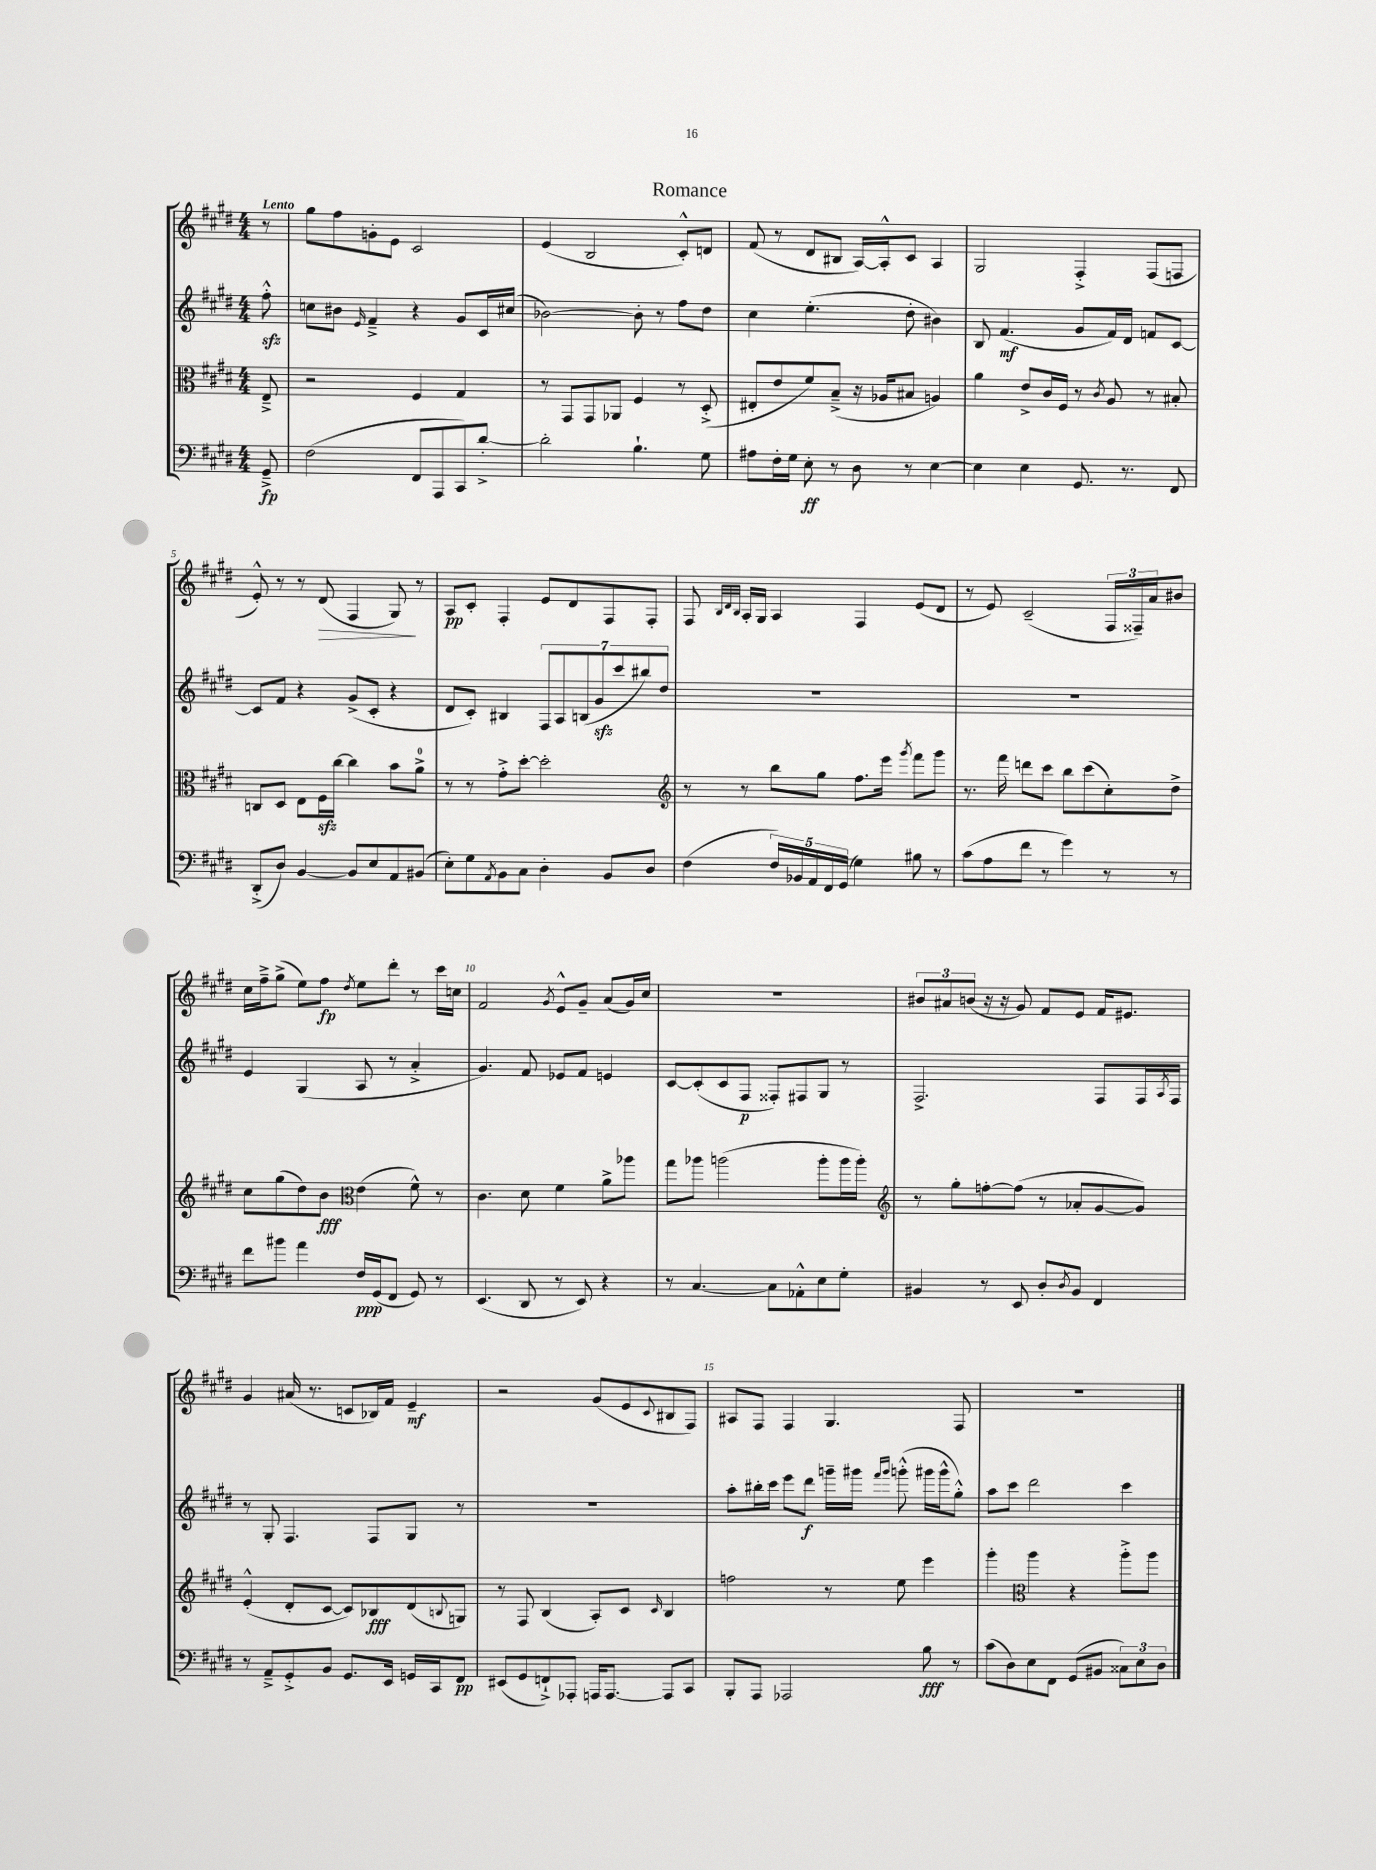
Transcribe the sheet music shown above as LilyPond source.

\header { title = "Romance" }
<<
\new StaffGroup <<
\new Staff = "s0" {
    \clef treble \key e \major \numericTimeSignature \time 4/4 \partial 8 \tempo "Lento"
    r8 |
    gis''8 fis''8 g'8-. e'8 cis'2 |
    e'4( b2 cis'8-.-^) d'8 |
    fis'8( r8 dis'8 bis8 a16~) a16-.-^ cis'8 a4 |
    gis2 fis4-.-> fis8( f8 |
    e'8-.-^) r8 r8 dis'8\>( fis4 gis8\!) r8 |
    a8\pp cis'8-. fis4-. e'8 dis'8 fis8 fis8-. |
    fis8 \grace { b32 dis'32 b32 } a16-. gis16 a4 fis4 e'8( dis'8 |
    r8 e'8) cis'2--( \tuplet 3/2 { fis16 fisis16--) a'16 } bis'8 |
    cis''16 fis''16---> gis''8->( e''8) fis''8\fp \acciaccatura { dis''8 } e''8 dis'''8-. r8 cis'''16 c''16 |
    fis'2 \acciaccatura { gis'8 } e'8-^ gis'8-- a'8( gis'16) cis''16 |
    R1 |
    \tuplet 3/2 { bis'8 ais'8 b'8( } r16 r16 gis'8) fis'8 e'8 fis'16 eis'8. |
    gis'4 ais'16( r8. c'8 bes16) fis'16 e'4--\mf |
    r2 gis'8( e'8 \appoggiatura { cis'8 } bis8 fis8) |
    ais8 fis8 fis4 gis4. fis8 |
    R1 \bar "|." |
}
\new Staff = "s1" {
    \clef treble \key e \major \numericTimeSignature \time 4/4 \partial 8
    fis''8-.-^\sfz |
    c''8 bis'8 \grace { e'16 } fis'4---> r4 gis'8 cis'16 cis''16( |
    bes'2~) bes'8-. r8 fis''8 dis''8 |
    cis''4 e''4.-.( dis''8-. bis'4) |
    b8 fis'4.\mf( gis'8 fis'16) dis'16 f'8 cis'8~ |
    cis'8 fis'8 r4 gis'8->( cis'8-. r4 |
    dis'8 cis'8-.) bis4 \tuplet 7/4 { fis8 a8 b8( gis'8\sfz cis'''8 bis''8) dis''8 } |
    R1 |
    R1 |
    e'4 gis4( a8 r8 a'4-.-> |
    gis'4.) fis'8 ees'8 fis'8 e'4 |
    cis'8~ cis'8-.( cis'8 fis8\p fisis8-.) fis8 gis8 r8 |
    fis2.-> fis8 fis16 \acciaccatura { a8 } fis16 |
    r8 gis8-. fis4. fis8 gis8 r8 |
    R1 |
    a''8-. bis''16-. cis'''16 e'''8 dis'''8\f g'''16-- gis'''16 \grace { fis'''16 gis'''16 } g'''8-.-^( gis'''16 gis'''16-^ gis''8-.-^) |
    a''8 cis'''8 dis'''2 cis'''4 \bar "|." |
}
\new Staff = "s2" {
    \clef alto \key e \major \numericTimeSignature \time 4/4 \partial 8
    e8---> |
    r2 fis4 gis4 |
    r8 gis,8 gis,8 aes,8 fis4 r8 dis8-.->( |
    eis8-. e'8 fis'8) b8--->( r16 aes16 bis8 a4) |
    a'4 e'8-> cis'16 fis16 r8 \acciaccatura { cis'8 } a8 r8 bis8-. |
    c8 dis8 e8 fis16\sfz cis''16~ cis''4 b'8 a'8-0-> |
    r8 r8 gis'8-.-> dis''8~-. dis''2-. |
    \clef treble r8 r8 b''8 gis''8 fis''8. e'''16 \acciaccatura { gis'''8 } fis'''8 gis'''8 |
    r8. fis'''16 d'''8 cis'''8 b''8 cis'''8( cis''8-.) dis''8-> |
    cis''8 gis''8( dis''8) b'8\fff \clef alto e'4( fis'8-^) r8 |
    cis'4. dis'8 fis'4 a'8-> aes''8 |
    gis''8 aes''8 a''2( a''8-. a''16 a''16-.) |
    \clef treble r8 gis''8-. f''8~-. f''8( r8 aes'8-. gis'8~ gis'8) |
    e'4-.-^( dis'8-. cis'8~ cis'8) bes8\fff dis'8( \appoggiatura { b8 } g8) |
    r8 fis8 b4( a8-.) cis'8 \grace { cis'16 } b4 |
    f''2 r8 e''8 e'''4 |
    gis'''4-. \clef alto a''4 r4 a''8-.-> a''8 \bar "|." |
}
\new Staff = "s3" {
    \clef bass \key e \major \numericTimeSignature \time 4/4 \partial 8
    gis,8--->\fp |
    fis2( fis,8 a,,8 cis,8) dis'8~-.-> |
    dis'2-. b4.-! gis8 |
    ais8 fis16-. gis16 e8-.\ff r8 dis8 r8 e4~ |
    e4 e4 gis,8. r8. fis,8 |
    dis,8-.->( dis8) b,4~ b,8 e8 a,8 bis,8( |
    e8-.) gis8 \acciaccatura { a,8 } b,8 cis8 dis4-. b,8 dis8 |
    fis4( \tuplet 5/4 { fis16) bes,16 a,16 fis,16 gis,16( } gis4) bis8 r8 |
    cis'8( a8 fis'8 r8 gis'4) r8 r8 |
    fis'8 bis'8 a'4 fis16\ppp gis,16( fis,8 gis,8) r8 |
    e,4.( dis,8 r8 e,8) r4 |
    r8 cis4.~ cis8 aes,8-.-^ e8 gis8-. |
    bis,4 r8 e,8 dis8-. \acciaccatura { dis8 } bis,8 fis,4 |
    r8 a,8---> gis,8-.-> b,8 gis,8. e,16 g,16 cis,16 fis,8\pp |
    eis,8( gis,8 f,8-!->) aes,,8-. a,,16 a,,8.~ a,,8 cis,8 |
    b,,8-. a,,8 aes,,2 b8\fff r8 |
    cis'8( dis8) e8 fis,8 gis,8( bis,8 \tuplet 3/2 { cisis8) e8 dis8 } \bar "|." |
}
>>
>>
\layout { \context { \Score \override BarNumber.break-visibility = ##(#f #t #t) barNumberVisibility = #(every-nth-bar-number-visible 5) } }
